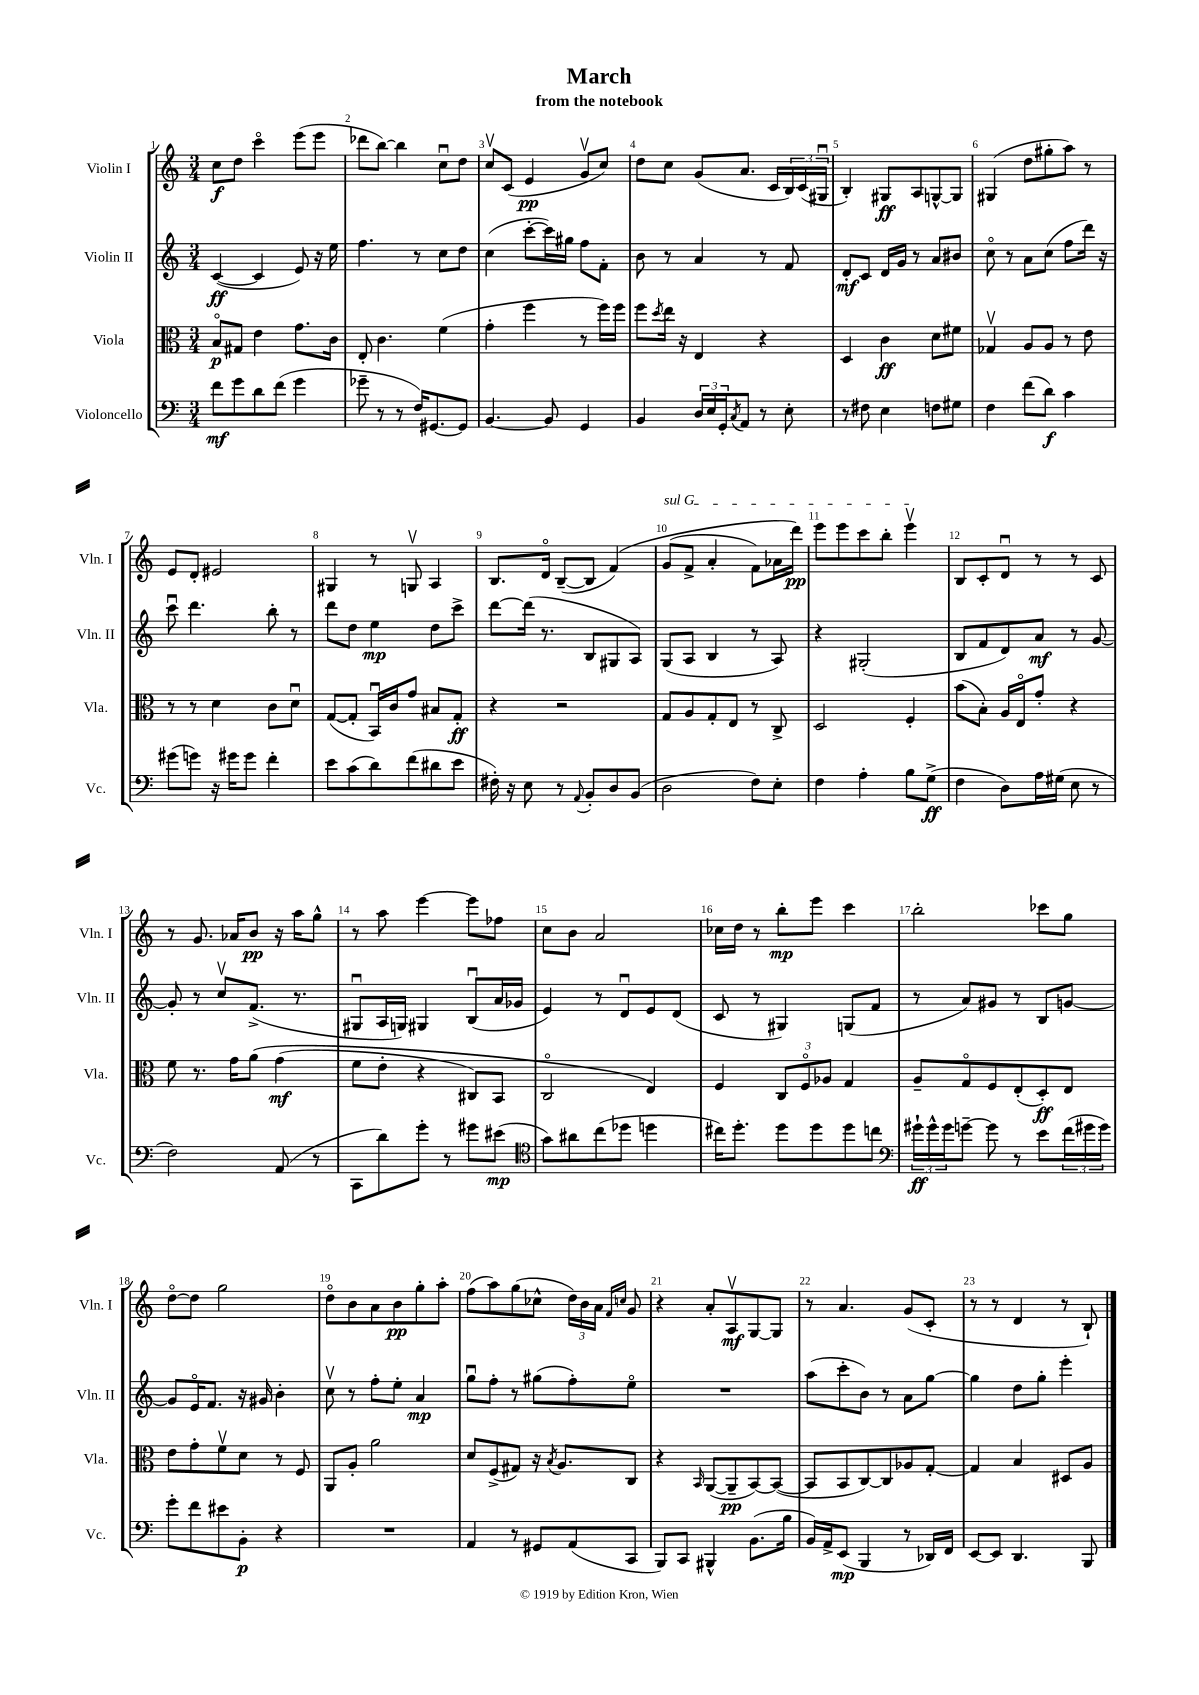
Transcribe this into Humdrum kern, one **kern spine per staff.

**kern	**kern	**kern	**kern
*staff4	*staff3	*staff2	*staff1
*clefF4	*clefC3	*clefG2	*clefG2
*k[]	*k[]	*k[]	*k[]
*M3/4	*M3/4	*M3/4	*M3/4
8f	8Bo	([4c	8cc
8g	8G#	.	8dd
8d	4e	4c]	4ccco
(8f	.	.	.
4g	8.g	8e)	(8eee
.	.	16r	8eee
.	16c	16ee	.
=	=	=	=
8g-~	8E'	4.ff	8ddd-
8r	4.c	.	[8bb)
8r	.	.	4bb]
16F)	.	8r	.
[8.GG#	.	.	.
.	(4f	8cc	8ccu
8GG#]	.	8dd	8dd
=	=	=	=
[4.BB	4g'	(4cc	8ccv
.	.	.	(8c
.	4ff	[8ccc'	4e
8BB]	.	16ccc])	.
.	.	16gg#	.
4GG	8r	8ff	8gv
.	16ff)	8f'	8cc)
.	16ff	.	.
=	=	=	=
4BB	8ff	8b	8dd
.	8qdd	.	.
.	16ee	8r	8cc
.	16r	.	.
24D	4E	4a	(8g
24E	.	.	.
24GG'	.	.	.
8qC	.	.	.
8AA	.	.	8.a
8r	4r	8r	.
.	.	.	16c
8E'	.	8f	24B)
.	.	.	(24c
.	.	.	24G#u
=	=	=	=
8r	4D	8d'	4B')
8F#	.	8c	.
4E	4c	16d	8G#
.	.	16g	.
.	.	8r	8A
8F	8d	8a	[8G^^
8G#	8f#	8b#	8G]
=	=	=	=
4F	4G-v	8cco	(4G#
.	.	8r	.
(8f	8A	8a	8dd
8d)	8A	(8cc	8gg#'
4c	8r	8ff	8aa)
.	8e	16ddd)	8r
.	.	16r	.
=	=	=	=
(8g#	8r	8cccu	8e
8g)	8r	4.ddd	8d'
16r	4d	.	2e#
16g#	.	.	.
8g#	.	.	.
4f'	8c	8bb'	.
.	8du	8r	.
=	=	=	=
8e	([8G	8ddd	4G#
(8c	8G']	8dd	.
8d)	16BBu)	4ee	8r
.	16c	.	.
(8f	8g	.	8Gv
8d#	8B#	8dd	4A
8e	8G'	8ccc^	.
=	=	=	=
16F#')	4r	[8ddd	8.B
16r	.	.	.
8E	.	(16ddd]	.
.	.	8.r	16do
8r	2r	.	([8B~
8qqAA	.	.	.
8BB'	.	8B	8B]
8D	.	8G#	&(4f)
(8BB	.	8A)	.
=	=	=	=
2D	8G	(8G	(8g
.	8A	8A	8f^
.	8G'	4B	4a'
.	8E	.	.
8F)	8r	8r	8f)
8E'	8C^	8A)	16a-
.	.	.	16ddd&)
=	=	=	=
4F	2D	4r	8eee
.	.	.	8eee
4A'	.	(2G#'	8ccc
.	.	.	8bb'
8B	4F'	.	4eeev
(8G^	.	.	.
=	=	=	=
4F	(8b	8B	8B
.	8B')	8f	8c'
8D)	16A	8d)	8du
.	16Eo	.	.
16A	8g'	8a	8r
(16G#	.	.	.
8E	4r	8r	8r
8r	.	[8g	8c
=	=	=	=
2F)	8f	8g']	8r
.	8.r	8r	8.g
.	.	8ccv	.
.	16g	.	16a-
.	&(8a	(8.f^	8b
(8AA	(4g	.	16r
.	.	8.r	16aa
8r	.	.	8gg^^
=	=	=	=
8CC	8f	8G#u	8r
8d)	8e'	16A	8aa
.	.	16G)	.
8g'	4r	4G#	[4eee
8r	.	.	.
8g#	8C#)	(8Bu	8eee]
(8e#	8BB	16a	8ff-
.	.	16g-	.
=	=	=	=
*clefC4	*	*	*
8g)	2Co	4e)	8cc
8a#	.	.	8b
(8cc	.	8r	2a
8dd-	.	8du	.
4dd	4E&)	8e	.
.	.	(8d	.
=	=	=	=
16cc#)	4F	8c	16cc-
8.dd'	.	.	16dd
.	.	8r	8r
8dd	12C	4G#)	8bb'
.	12Fo	.	.
8dd	.	.	8eee
.	12A-	.	.
8dd	4G	(8G	4ccc
8cc	.	8f	.
=	=	=	=
*clefF4	*	*	*
24g#`	8A~	8r	2bb'
24g#^^	.	.	.
24g#	.	.	.
[8g~	8Go	8a)	.
8g]	8F	8g#	.
8r	(8E'	8r	.
8e	8D')	8B	8ccc-
(24f	8E	[8g	8gg
24g#	.	.	.
24g#)	.	.	.
=	=	=	=
8g'	8e	8g]	[8ddo
8f	8g'	16eo	8dd]
.	.	8.f	.
8e#	8fv	.	2gg
8BB'	8d	16r	.
.	.	16g#	.
4r	8r	4b'	.
.	8F	.	.
=	=	=	=
2.r	8AA	8ccv	8ddo
.	8A'	8r	8b
.	2a	8ff'	8a
.	.	8ee'	8b
.	.	4a	8gg'
.	.	.	8aa'
=	=	=	=
4AA	8d	8ggu	(8ff
.	(8F^	8ff'	8aa)
8r	8G#)	8r	(8gg
8GG#	16r	(8gg#	8cc-^^
.	8qB	.	.
.	8.A	.	.
(8AA	.	8ff')	24dd)
.	.	.	24b
.	.	.	24a
.	.	.	16qqf
.	.	.	16qqcc
8CC	8C	8eeo	8g
=	=	=	=
8BBB)	4r	2.r	4r
8CC	.	.	.
.	16qqBB	.	.
4BBB#^^	([8AA	.	8a'
.	8AA~]	.	8Av
(8.BB	[8BB)	.	[8G
.	(8BB_	.	8G]
16B	.	.	.
=	=	=	=
16BB)	8BB]	(8aa	8r
16AA^	.	.	.
(8EE	8BB	8ccc'	4.a
4BBB	[8C)	8b)	.
.	8C]	8r	.
8r	8A-	8a	(8g
16DD-)	[8G'	[8gg	8c'
16FF	.	.	.
=	=	=	=
[8EE	4G]	4gg]	8r
8EE]	.	.	8r
4.DD	4B	8dd	4d
.	.	8gg'	.
.	8D#	4eee'	8r
8BBB	8A	.	8B`)
==	==	==	==
*-	*-	*-	*-
